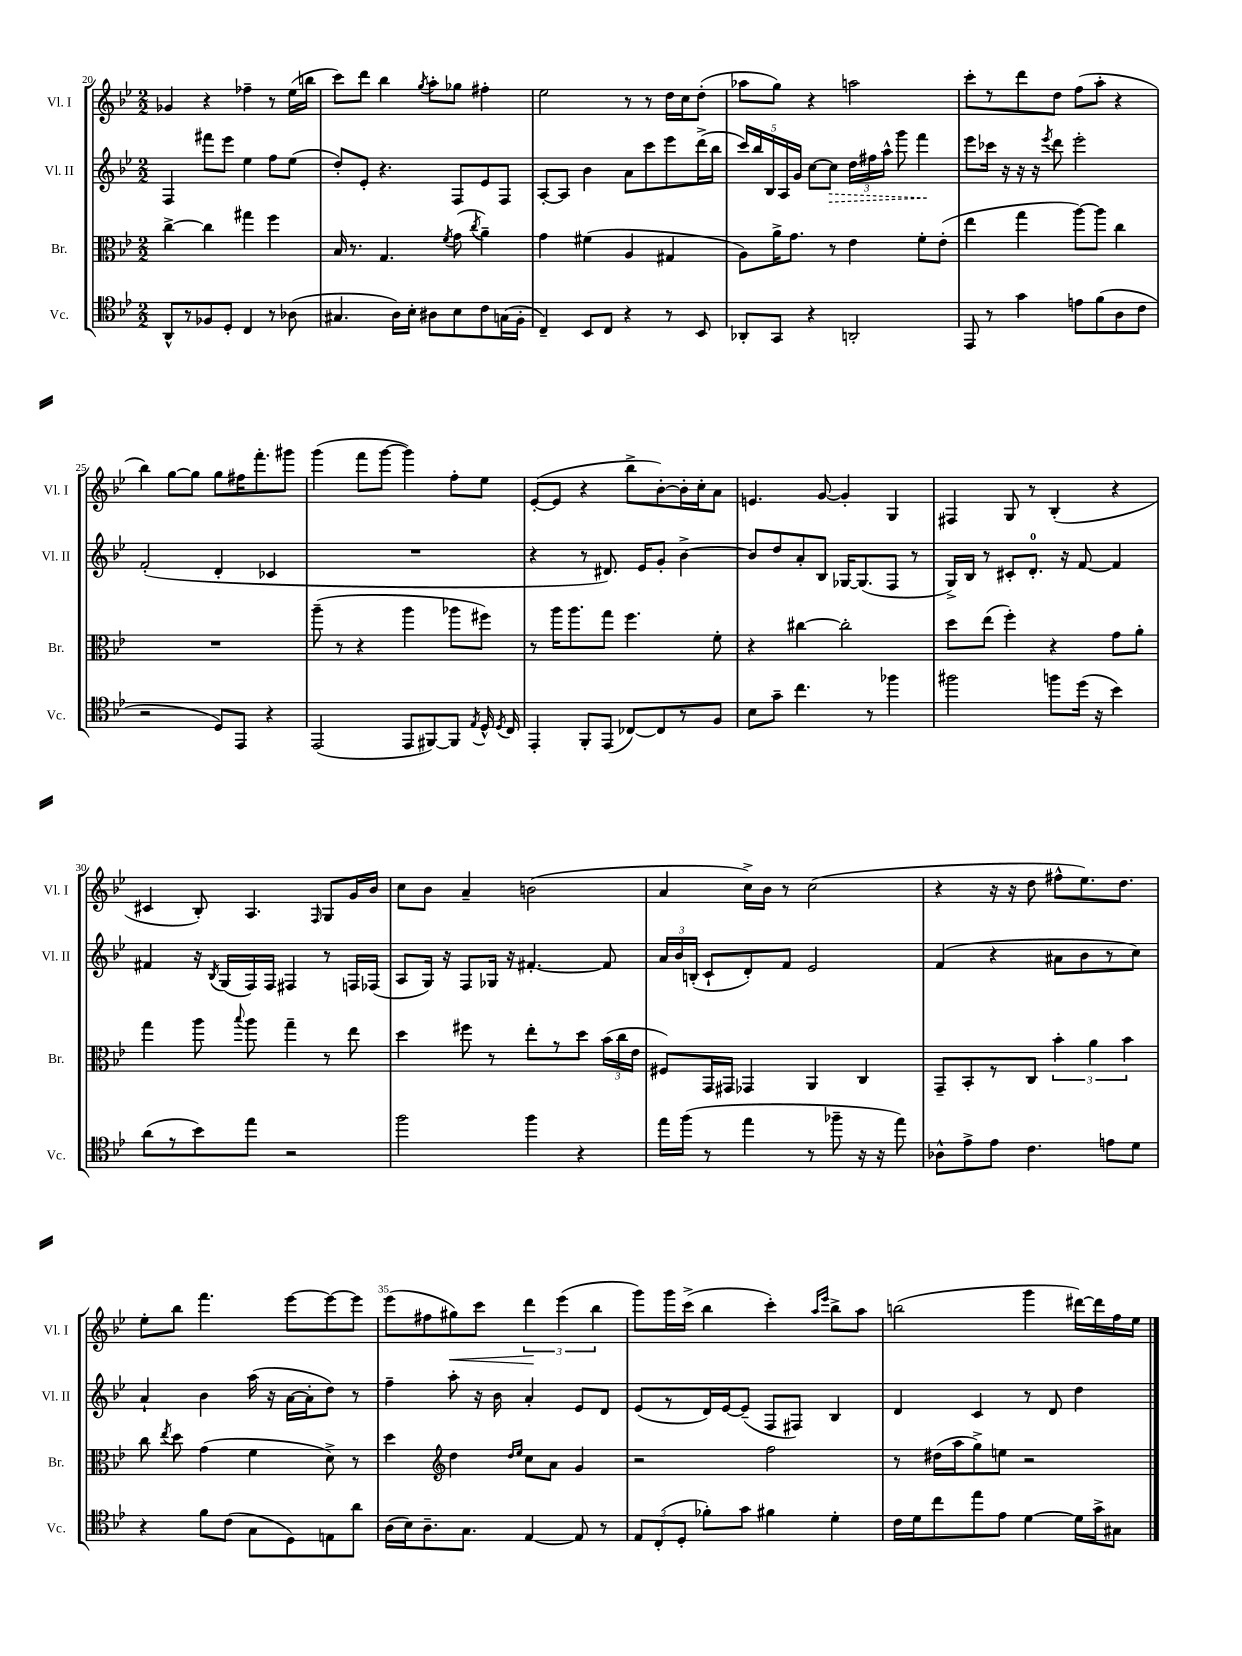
<<
\new StaffGroup <<
\new Staff = "s0" \with { instrumentName = "Vl. I" shortInstrumentName = "Vl. I" } {
    \clef treble \key bes \major \numericTimeSignature \time 2/2
    \autoBeamOff ges'4 r4 fes''4-- r8 ees''16[( b''16] |
    c'''8[) d'''8] bes''4 \acciaccatura { g''8 } a''8[-. ges''8] fis''4-. |
    ees''2 r8 r8 d''16[ c''16 d''8]-.( |
    aes''8[ g''8]) r4 a''2 |
    c'''8[-. r8 d'''8 d''8] f''8[( a''8]-. r4 |
    bes''4) g''8[~ g''8] g''8[ fis''16 f'''8.-. gis'''8] |
    g'''4( f'''8[ g'''8]~ g'''4) f''8[-. ees''8] |
    ees'8[~-.( ees'8] r4 bes''8[-> bes'8~-.) bes'16-. c''16-. a'8] |
    e'4. g'8~ g'4-. g4 |
    fis4 g8 r8 bes4-.( r4 |
    cis'4 bes8-.) a4. \grace { f16 } g8[ g'16 bes'16] |
    c''8[ bes'8] a'4-- b'2( |
    a'4 c''16[->) bes'16] r8 c''2( |
    r4 r16 r16 d''8 fis''8[-^ ees''8.) d''8.] |
    ees''8[-. bes''8] f'''4. ees'''8[~ ees'''8~ ees'''8] |
    ees'''8[( fis''8 gis''8\<) c'''8] \tuplet 3/2 { d'''4\! ees'''4( bes''4 } |
    g'''8[) g'''16 c'''16]->( bes''4 c'''4-.) \grace { a''16[ ees'''16] } bes''8[-> a''8] |
    b''2( g'''4 dis'''16[~) dis'''16 f''16 ees''16] \bar "|." |
}
\new Staff = "s1" \with { instrumentName = "Vl. II" shortInstrumentName = "Vl. II" } {
    \clef treble \key bes \major \numericTimeSignature \time 2/2
    \autoBeamOff f4 fis'''8[ ees'''8] ees''4 f''8[ ees''8]( |
    d''8[-.) ees'8]-. r4. f8[ ees'8 f8] |
    a8[~-. a8] bes'4 a'8[ c'''8 ees'''8 d'''16->( bes''16] |
    \tuplet 5/4 { c'''16[) bes''16 bes16 a16 g'16] } c''8[~ \once \override Hairpin.style = #'dashed-line c''8]\> \tuplet 3/2 { d''16[ fis''16 a''16]-^ } g'''8 f'''4\! |
    ees'''8[ ces'''16] r16 r16 r16 \acciaccatura { ees'''8 } d'''8 ees'''2-. |
    f'2-.( d'4-. ces'4 |
    R1 |
    r4 r8 dis'8.) ees'16[ g'8]-. bes'4~-> |
    bes'8[ d''8 a'8-. bes8] ges16[~ ges8.( f8] r8 |
    g16[->) bes16] r8 cis'8[-. d'8.]-0-. r16 f'8~ f'4 |
    fis'4 r16 \acciaccatura { bes8 } g16[( f16) f16] fis4 r8 f16[ fes16]( |
    a8[ g16]) r16 f8[ ges16] r16 fis'4.~-. fis'8 |
    \tuplet 3/2 { a'16[ bes'16 b16]-.( } c'8[-! d'8-.) f'8] ees'2 |
    f'4( r4 ais'8[ bes'8 r8 c''8]) |
    a'4-! bes'4 a''16( r16 a'16[~ a'16-. d''8]) r8 |
    f''4-- a''8-. r16 bes'16 a'4-. ees'8[ d'8] |
    ees'8[( r8 d'16) ees'16~ ees'8]--( f8[ fis8]) bes4 |
    d'4 c'4 r8 d'8 d''4 \bar "|." |
}
\new Staff = "s2" \with { instrumentName = "Br." shortInstrumentName = "Br." } {
    \clef alto \key bes \major \numericTimeSignature \time 2/2
    \autoBeamOff c''4~-> c''4 gis''4 f''4 |
    bes16 r8. g4. \acciaccatura { f'8 } g'8( \acciaccatura { c''8 } a'4--) |
    g'4 fis'4( a4 gis4 |
    a8[) a'16-> g'8.] r8 ees'4 f'8[-. ees'8]-.( |
    ees''4 g''4 a''8[~) a''8] c''4 |
    R1 |
    a''8--( r8 r4 a''4 aes''8[ fis''8]) |
    r8 a''16[ a''8. g''8] f''4. f'8-. |
    r4 cis''4~ cis''2-. |
    d''8[ ees''8]( f''4-.) r4 g'8[ a'8]-. |
    g''4 a''8 \appoggiatura { bes''8 } a''8 g''4-- r8 ees''8 |
    d''4 fis''8 r8 ees''8[-. r8 d''8] \tuplet 3/2 { bes'16[( c''16 ees'16] } |
    fis8[) g,16 gis,16] ges,4 a,4 c4 |
    g,8[-- bes,8-. r8 c8] \tuplet 3/2 { bes'4-. a'4 bes'4 } |
    c''8 \acciaccatura { ees''8 } d''8 g'4( f'4 d'8->) r8 |
    d''4 \clef treble d''4 \grace { d''16[ ees''16] } c''8[ a'8] g'4 |
    r2 f''2 |
    r8 dis''16[( a''16 g''8->) e''8] r2 \bar "|." |
}
\new Staff = "s3" \with { instrumentName = "Vc." shortInstrumentName = "Vc." } {
    \clef tenor \key bes \major \numericTimeSignature \time 2/2
    \autoBeamOff a,8[-^ r8 fes8 d8]-. c4 r8 aes8( |
    gis4. a16[) bes16]-. ais8[ bes8 c'8 g16( f16]-. |
    c4--) bes,8[ c8] r4 r8 bes,8 |
    aes,8[-. g,8] r4 a,2-. |
    ees,8 r8 g'4 e'8[ f'8( a8 c'8] |
    r2 d8[) ees,8] r4 |
    ees,2( ees,8[ fis,8~) fis,8] \acciaccatura { ees8 } d16-^ \acciaccatura { d8 } c16 |
    ees,4-. f,8[-. ees,8]( ces8[~) ces8 r8 f8] |
    bes8[ g'8]-- c''4. r8 fes''4 |
    fis''2 f''8[ d''16]( r16 bes'4) |
    a'8[( r8 bes'8) ees''8] r2 |
    f''2 f''4 r4 |
    ees''16[ f''16]( r8 ees''4 r8 fes''8-- r16 r16 ees''8) |
    aes8[-^ ees'8-> ees'8] c'4. e'8[ d'8] |
    r4 f'8[ c'8]( g8[ d8) e8 a'8] |
    a16[( bes16) a8.-- g8.] ees4~ ees8 r8 |
    \tuplet 3/2 { ees8[ c8-.( d8]-. } fes'8[-.) g'8] fis'4 d'4-. |
    c'16[ d'16 c''8 ees''8 ees'8] d'4~ d'16[ g'16-> gis8] \bar "|." |
}
>>
>>
\layout { \context { \Score currentBarNumber = #20 \override BarNumber.break-visibility = ##(#f #t #t) barNumberVisibility = #(every-nth-bar-number-visible 5) } }
